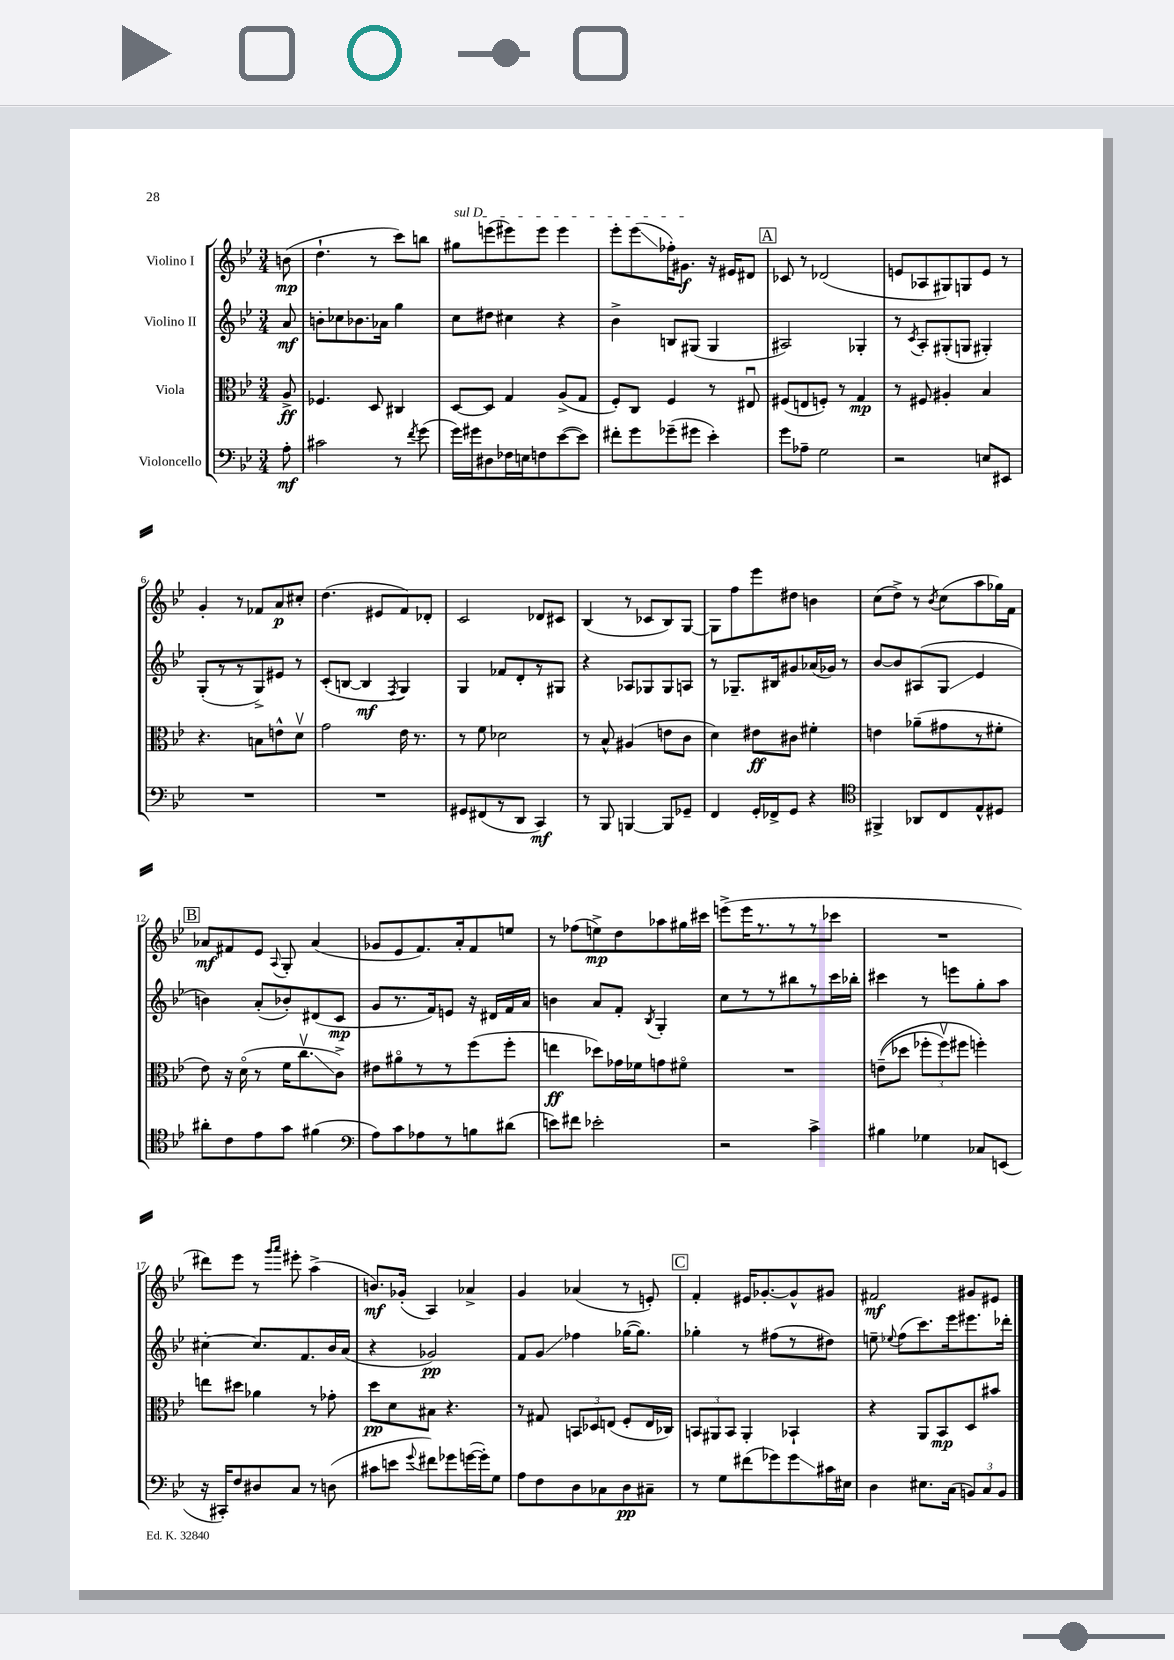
<<
\new StaffGroup <<
\new Staff = "s0" \with { instrumentName = "Violino I" } {
    \clef treble \key bes \major \numericTimeSignature \time 3/4 \partial 8
    \autoBeamOff b'8\mp( |
    d''4.-! r8 c'''8[) b''8] |
    \once \override TextSpanner.bound-details.left.text = \markup { \italic "sul D" } gis''8[\startTextSpan e'''8( eis'''8) eis'''8] eis'''4 |
    ees'''8[-. ees'''8\glissando( fes''16-.) gis'8.]\f\stopTextSpan r16 eis'16[ dis'8] |
    \mark \markup { \box "A" } ces'8 r8 des'2( |
    e'8[ aes8 gis8) g8 e'8] r8 |
    g'4-. r8 fes'8[ a'8\p cis''8]-. |
    d''4.( eis'8[ f'8) des'8]-. |
    c'2 des'8[ cis'8] |
    bes4( r8 ces'8[ bes8) g8]~ |
    g8[ f''8 ees'''8 dis''8] b'4 |
    c''8[( d''8]->) r8 \acciaccatura { bes'8 } c''8[( a''8 ges''16) f'16] |
    \mark \markup { \box "B" } aes'8[\mf fis'8 ees'8] \appoggiatura { a8 } g8-. aes'4( |
    ges'8[ ees'8 f'8.) a'16-. f'8 e''8] |
    r8 fes''8[( e''8->\mp) d''8 aes''8 gis''16 cis'''16] |
    e'''8[->( e'''16 r8. r8 r8 ces'''8] |
    R2. |
    dis'''8[) ees'''8] r8 \grace { g'''16[ a'''16] } eis'''8-. a''4->( |
    b'8.[\mf) ges'16]-.( a4) aes'4-> |
    g'4 aes'4( r8 e'8-.) |
    \mark \markup { \box "C" } f'4-. eis'16[ ges'8.~-. ges'8-^ gis'8] |
    fis'2\mf gis'8[ eis'8] \bar "|." |
}
\new Staff = "s1" \with { instrumentName = "Violino II" } {
    \clef treble \key bes \major \numericTimeSignature \time 3/4 \partial 8
    \autoBeamOff a'8\mf |
    b'8[-. ces''8 bes'8. aes'16] g''4 |
    c''8[ dis''8] cis''4 r4 |
    bes'4-> b8[ gis8]( gis4 |
    \mark \markup { \box "A" } ais2) ges4-. |
    r8 \acciaccatura { c'8 } a8[-. gis8-.( g8] gis4-.) |
    g8[-.( r8 r8 g8->) eis'8] r8 |
    c'8[-.( b8]~ b4\mf \acciaccatura { f8 } g4) |
    g4 fes'8[ d'8-. r8 gis8] |
    r4 aes8[ ges8 ges8 a8] |
    r8 ges8.[-- bis16 gis'8 aes'16( ges'16]) r8 |
    bes'8[~ bes'8 ais8( g8]\glissando ees'4 |
    \mark \markup { \box "B" } b'4) a'8[-.( bes'8-.) dis'8( c'8]\mp |
    g'8[ r8. f'16) e'8] r16 dis'16[ f'16 a'16] |
    b'4 a'8[ f'8]-. \acciaccatura { bes8 } g4-. |
    c''8[ r8 r8 bis''8 r8 c'''16 bes''16]-. |
    cis'''4 r8 e'''8[ g''8-. a''8] |
    cis''4~-. cis''8.[ f'8. bes'16 a'16]( |
    r4 ges'2\pp) |
    f'8[ g'8]\glissando fes''4 ges''16[~( ges''8.]) |
    \mark \markup { \box "C" } ges''4-. r8 fis''8[( r8 dis''8]) |
    e''8-- \appoggiatura { ees''8 } f''8[( c'''8.) ees'''16 eis'''8. des'''16]-. \bar "|." |
}
\new Staff = "s2" \with { instrumentName = "Viola" } {
    \clef alto \key bes \major \numericTimeSignature \time 3/4 \partial 8
    \autoBeamOff a8->\ff |
    fes4. d8 cis4 |
    d8[~ d8] g4 a8[->( g8] |
    f8[-.) c8] f4 r8 eis8\downbow |
    \mark \markup { \box "A" } fis8[( e8 f8]-.) r8 g4\mp |
    r8 fis8 ais4-. bes4 |
    r4. b8[ e'8-^ d'8]\upbow |
    g'2 ees'16 r8. |
    r8 f'8 des'2 |
    r8 bes8-^ ais4( e'8[ c'8] |
    d'4) eis'8[\ff cis'8] fis'4-. |
    e'4 aes'8[--( gis'8 r8 fis'8]-. |
    \mark \markup { \box "B" } ees'8) r16 d'16\flageolet( r8 f'16[ c''8.\upbow\glissando c'8]->) |
    eis'8[ ais'8\flageolet r8 r8 f''8( f''8]-. |
    e''4\ff des''8[) ges'16 fes'16 g'8 fis'8]\flageolet |
    R2. |
    e'8[--(\( des''8] \tuplet 3/2 { fes''8[-. fes''8\upbow) fis''8] } f''4-.\) |
    e''8[ dis''8] aes'4 r8 ges'8-. |
    d''8[\pp d'8 bis8] r4. |
    r8 gis8 \tuplet 3/2 { b,8[ des8 e8]( } f8[-. e16 ces16]) |
    \mark \markup { \box "C" } \tuplet 3/2 { b,8[ ais,8 b,8] } ais,4-. bes,4-! |
    r4 a,8[ bes,8\mp d8 bis'8] \bar "|." |
}
\new Staff = "s3" \with { instrumentName = "Violoncello" } {
    \clef bass \key bes \major \numericTimeSignature \time 3/4 \partial 8
    \autoBeamOff a8-.\mf |
    cis'2 r8 \acciaccatura { f'8 } g'8( |
    g'16[) gis'16 dis8 fes16 e16 f8 ees'8~( ees'8]) |
    fis'8[-. g'8 ges'8--( gis'8] ees'4-.) |
    \mark \markup { \box "A" } g'8[ aes8]-- g2 |
    r2 e8[ eis,8] |
    R2. |
    R2. |
    gis,8[ fis,8( r8 d,8] c,4\mf) |
    r8 bes,,8 b,,4~ b,,8[ ges,8]-- |
    f,4 g,16[-. fes,16-> g,8] r4 |
    \clef tenor fis,4-> aes,8[ c8 ees8-^ dis8] |
    \mark \markup { \box "B" } ais'8[-. c'8 ees'8 g'8] fis'4( |
    \clef bass a8[) c'8 aes8 r8 b8 dis'8]( |
    e'8[) fis'8] ees'2-. |
    r2 c'4-> |
    bis4 ges4 ces8[ e,8]( |
    r16 cis,16[-.) f8 dis8 c8] r8 d8( |
    cis'8[ e'8] \appoggiatura { g'8 } fis'8[) ges'8 g'16~( g'16-.) g8] |
    a8[ f8 d8 ces8 d8\pp cis8]-- |
    \mark \markup { \box "C" } r8 g8[ fis'8( ges'8) ges'8\glissando cis'16 eis16] |
    d4 eis8.[ c16]( \tuplet 3/2 { b,8[) c8 b,8] } \bar "|." |
}
>>
>>
